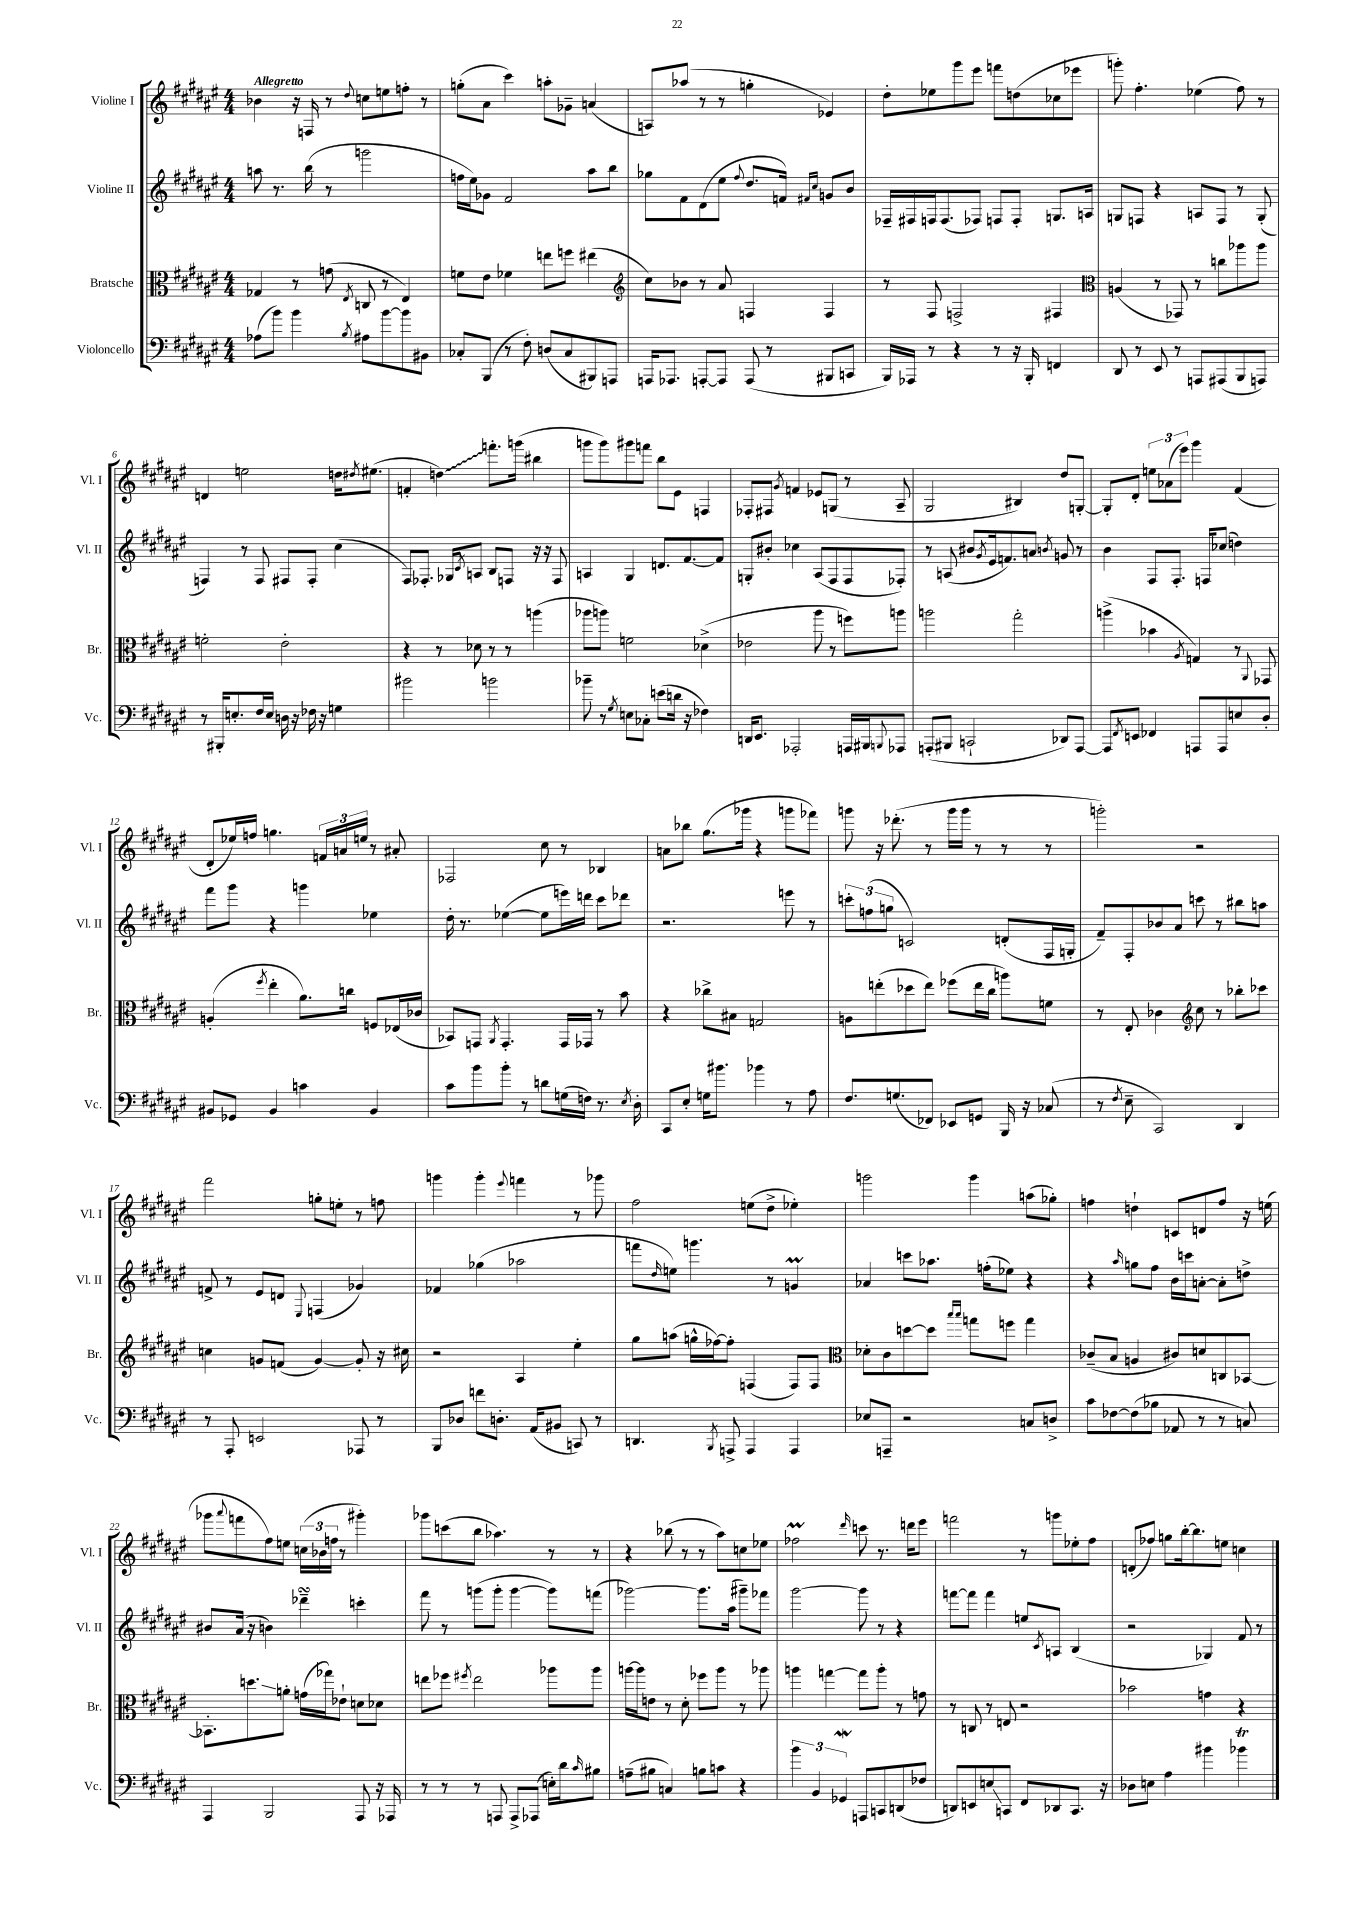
<<
\new StaffGroup <<
\new Staff = "s0" \with { instrumentName = "Violine I" shortInstrumentName = "Vl. I" } {
    \clef treble \key fis \major \numericTimeSignature \time 4/4 \tempo "Allegretto"
    bes'4 r16 f16 r8 \appoggiatura { dis''8 } c''8 e''8 f''8-. r8 |
    g''8-.( ais'8 cis'''4) a''8-. ges'8-- a'4( |
    a8) aes''8( r8 r8 g''4-. ees'4) |
    dis''8-. ees''8 gis'''8 eis'''8 f'''8 d''8( ces''8 ees'''8 |
    g'''8-.) fis''4.-. ees''4( fis''8) r8 |
    d'4 e''2 d''16 \acciaccatura { dis''8 } eis''8.( |
    f'4-. \once \override Glissando.style = #'zigzag d''4\glissando) f'''8.-. g'''16( bis''4 |
    g'''8 g'''8) gis'''8 f'''8 b''8 eis'8 f4 |
    fes8-. fis8 \acciaccatura { gis'8 } f'4 ees'8 g8( r8 ais8-- |
    gis2 bis4) dis''8 g8~-. |
    g8-. dis'8-. \tuplet 3/2 { e''8 aes'8( eis'''8) } gis'''4 fis'4( |
    dis'8-. ees''16) f''16 g''4. \tuplet 3/2 { f'16 a'16 e''16 } r8 ais'8-. |
    fes2 cis''8 r8 bes4 |
    a'8 bes''8 gis''8.( ges'''16 r4 g'''8 fes'''8) |
    g'''8 r16 des'''8.-.( r8 g'''16 g'''16 r8 r8 r8 |
    g'''2-.) r2 |
    fis'''2 g''8-. e''8-. r8 f''8 |
    g'''4 g'''4-. \appoggiatura { eis'''8 } f'''4 r8 ges'''8 |
    fis''2 e''8( dis''8-> ees''4-.) |
    g'''2 g'''4 a''8( ges''8-.) |
    f''4 d''4-! c'8 d'8 f''8 r16 e''16( |
    ges'''8 \appoggiatura { ais'''8 } f'''8 fis''8) e''8 \tuplet 3/2 { c''16( bes'16 f''16 } r8 gis'''4-.) |
    ges'''8 c'''8( b''8 aes''4.) r8 r8 |
    r4 bes''8( r8 r8 ais''8) c''8 ees''8 |
    fes''2\prall \grace { dis'''16 } c'''8 r8. d'''16 eis'''8 |
    f'''2 r8 g'''8 ees''8-. fis''8 |
    d'8-.( fes''8) g''8 b''16~-. b''8. e''8 c''4 \bar "|." |
}
\new Staff = "s1" \with { instrumentName = "Violine II" shortInstrumentName = "Vl. II" } {
    \clef treble \key fis \major \numericTimeSignature \time 4/4
    a''8 r8. b''16( r8 g'''2 |
    f''16 eis''16) ges'8 fis'2 ais''8 b''8 |
    ges''8 fis'8 dis'8( eis''8 \appoggiatura { fis''8 } dis''8. f'16) \grace { fis'16 cis''16 } g'8 b'8 |
    fes16-- fis16 f16 f8.( fes8) f8 f8-. g8. a16 |
    g8 f8 r4 a8 f8 r8 g8-.( |
    f4) r8 f8 fis8 fis8-. cis''4( |
    fis8) fes8.-. ges16 \acciaccatura { cis'8 } a8 b8 f8 r16 r16 f8 |
    a4 gis4 d'8. fis'8.~ fis'8 |
    g8-. bis'8-. ces''4 ais8( fis8 fis8 fes8-.) |
    r8 a8( bis'8 \acciaccatura { gis'8 } eis'16 f'8.) a'8 \acciaccatura { b'8 } g'8 r8 |
    b'4 fis8 fis8.-. f16 ces''8( d''4) |
    fis'''8 gis'''8 r4 g'''4 ees''4 |
    dis''16-. r8. ees''4~( ees''8 e'''16) d'''16 cis'''8 des'''8 |
    r2. e'''8 r8 |
    \tuplet 3/2 { c'''8-. f''8( g''8 } c'2) d'8-.( fis16 g16-. |
    fis'8--) fis8-. bes'8 ais'8 c'''8 r8 bis''8 a''8 |
    f'8-> r8 eis'8 d'8 \appoggiatura { eis8 } f4( ges'4) |
    fes'4 ges''4( aes''2 |
    f'''8 \grace { dis''16 } e''8) g'''4. r8 g'4\prall |
    aes'4 c'''8 aes''8. f''16-.( ees''8) r4 |
    r4 \grace { ais''16 } g''8 fis''8 b'16 c'''16 a'8~-. a'8-. d''8-> |
    bis'8 ais'16( r16 b'4) des'''4--\turn c'''4-. |
    fis'''8 r8 g'''8( g'''8-. g'''4~ g'''8) f'''8( |
    ges'''2~) ges'''8. ais''16( gis'''8--) fes'''8 |
    gis'''2~ gis'''8 r8 r4 |
    f'''8~ f'''8 f'''4 e''8 \acciaccatura { cis'8 } a8 b4( |
    r2 ges4) fis'8 r8 \bar "|." |
}
\new Staff = "s2" \with { instrumentName = "Bratsche" shortInstrumentName = "Br." } {
    \clef alto \key fis \major \numericTimeSignature \time 4/4
    ges4 r8 g'8( \acciaccatura { eis8 } c8 r8 eis4) |
    f'8 eis'8 fes'4 e''8 f''8 eis''4( |
    \clef treble cis''8) bes'8 r8 ais'8 f4 f4 |
    r8 fis8 f2-> fis4 |
    \clef alto a4( r8 ges,8) r8 c''8 aes''8 aes''8 |
    f'2-. eis'2-. |
    r4 r8 des'8 r8 r8 a''4( |
    aes''8 a''8) f'2 des'4->( |
    ees'2 ais''8 r8 f''8) a''8 |
    a''2 gis''2-. |
    a''4->( bes'4 \acciaccatura { ais8 } g4) r8 \appoggiatura { ais,8 } ges,8 |
    a4-.( \acciaccatura { fis''8 } eis''4-. ais'8.) c''16 f8 ees16( ces'16 |
    bes,8) g,8 \acciaccatura { ais,8 } g,4.-. g,16 ges,16 r8 b'8 |
    r4 ces''8-> bis8 g2 |
    a8 e''8-.( des''8 e''8) fes''8( e''16 cis''16 a''8) f'8 |
    r8 eis8-. ces'4 \clef treble cis''8 r8 bes''8-. ces'''8 |
    c''4 g'8 f'8( g'4~) g'8-. r16 cis''16 |
    r2 ais4 eis''4-. |
    gis''8 a''8( g''16-^ fes''16~) fes''8-. f4( f8) f8 |
    \clef alto des'8-. cis'8 d''8~ d''8 \grace { b''16 b''16 } g''8 f''8 g''4 |
    ces'8--( b8 a4 cis'8) d'8 c8 bes,8~ |
    bes,8.-. d''8.\glissando a'8-. g'16( ges''16) ees'8-! d'8 des'8 |
    e''8 fes''8 \acciaccatura { fis''8 } e''2 aes''8 aes''8 |
    a''16~ a''16 e'8 r8 dis'8-. fes''8 a''8 r8 aes''8 |
    a''4 g''4~ g''8 a''8-. r8 g'8 |
    r8 c8 r8 e8 r2 |
    bes'2 g'4 r4 \bar "|." |
}
\new Staff = "s3" \with { instrumentName = "Violoncello" shortInstrumentName = "Vc." } {
    \clef bass \key fis \major \numericTimeSignature \time 4/4
    aes8( b'8) b'4 \acciaccatura { b8 } ais8 b'8~ b'8 bis,8 |
    ces8-. b,,8( r8 fis8-.) d8( ces8 bis,,8) a,,8 |
    a,,16 aes,,8. a,,8~-. a,,8 a,,8( r8 bis,,8 c,8 |
    b,,16) aes,,16 r8 r4 r8 r16 b,,16-. f,4 |
    dis,8 r8 eis,8 r8 a,,8 ais,,8( b,,8 a,,8) |
    r8 bis,,16-. e8.-. fis16 e16 d16 r16 fes16 r16 g4 |
    bis'2 b'2 |
    bes'8-- r8 \acciaccatura { gis8 } e8 ces8-. e'8( d'16 r16 fes4) |
    d,16 eis,8. aes,,2-. a,,16 bis,,16 \appoggiatura { b,,8 } aes,,8 |
    a,,8-.( bis,,8 c,2-! des,8) a,,8~ |
    a,,8 \acciaccatura { fis,8 } e,8 fes,4 a,,8 a,,8 e8 dis8-. |
    bis,8 ges,8 bis,4 c'4 bis,4 |
    cis'8 b'8 b'8-. r8 d'8 g16( f16) r8. \acciaccatura { eis8 } dis16-. |
    cis,8 eis8-. g16 bis'8. bes'4 r8 ais8 |
    fis8. g8.( fes,8) ees,8 g,8 b,,16 r16 ces8( |
    r8 \acciaccatura { fis8 } eis8-- cis,2) dis,4 |
    r8 ais,,8-. e,2 aes,,8 r8 |
    b,,8 des8 f'8 d8.-. ais,16( bis,8 c,8) r8 |
    d,4. \acciaccatura { b,,8 } a,,8-> a,,4 a,,4 |
    ees8 a,,8-- r2 c8 d8-> |
    cis'8 fes8~ fes8( bes8 aes,8 r8 r8 c8) |
    ais,,4 b,,2 ais,,8 r16 aes,,16 |
    r8 r8 r8 a,,8 a,,8-> aes,,8( e16-.) dis'16 \grace { cis'16 } bis8 |
    a8--( bis8 c4) b8 c'8 r4 |
    \tuplet 3/2 { b'4 b,4 ges,4\mordent } a,,8 c,8 d,8( fes8 |
    d,8) e,8 e8\glissando c,8 fis,8 des,8 c,8. r16 |
    des8 e8 ais4 bis'4 bes'4\trill \bar "|." |
}
>>
>>
